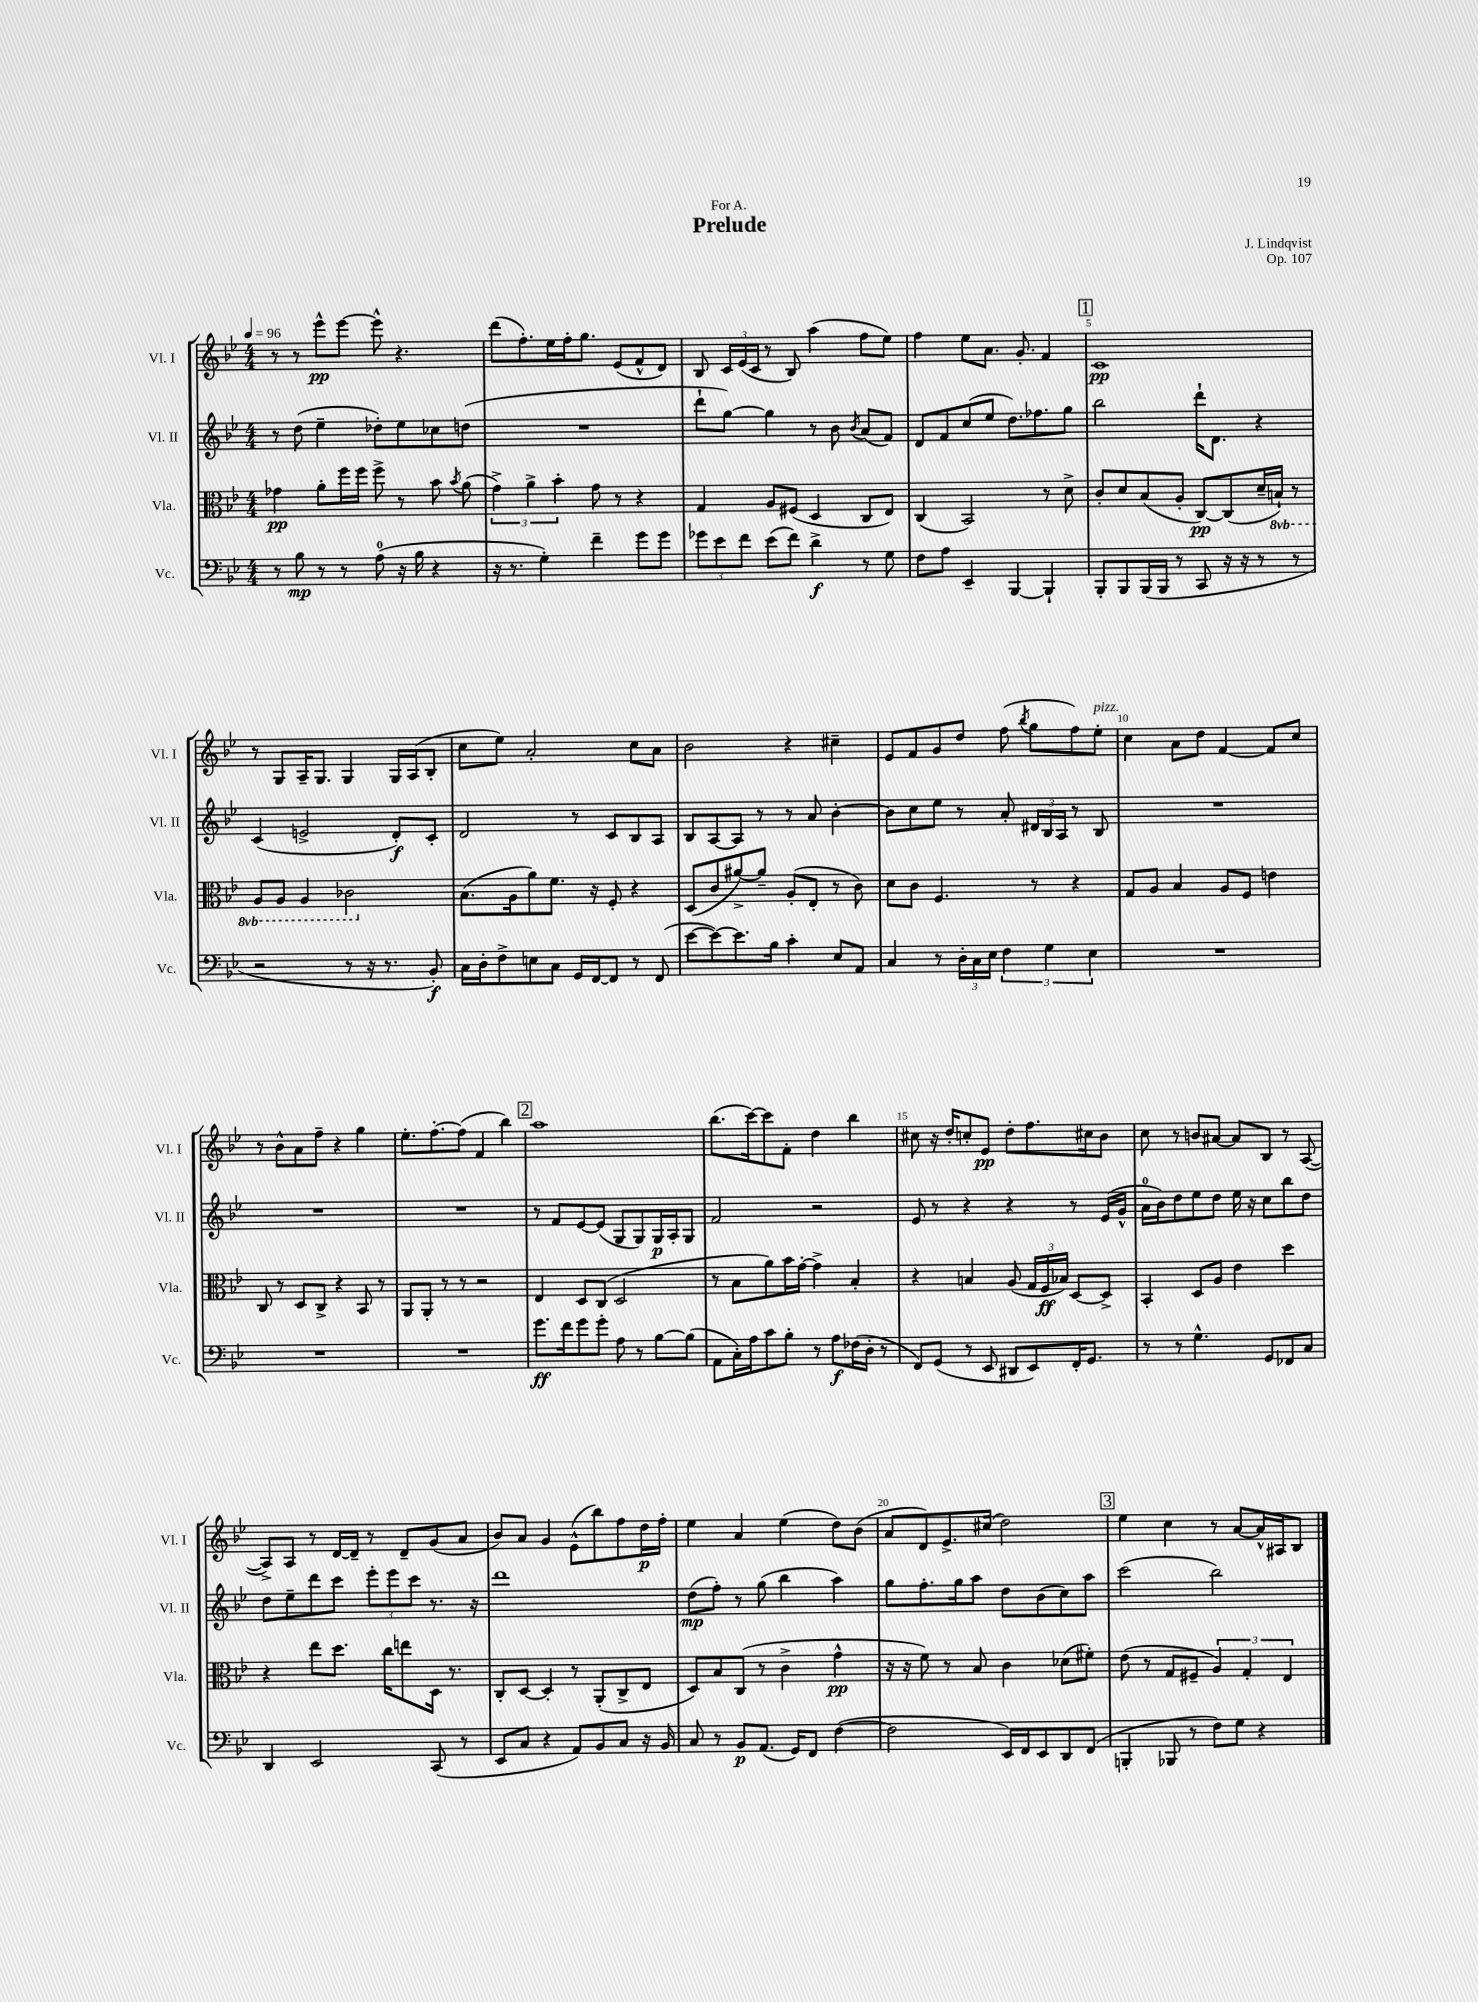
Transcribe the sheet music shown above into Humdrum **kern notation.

**kern	**kern	**kern	**kern
*staff4	*staff3	*staff2	*staff1
*clefF4	*clefC3	*clefG2	*clefG2
*k[b-e-]	*k[b-e-]	*k[b-e-]	*k[b-e-]
*M4/4	*M4/4	*M4/4	*M4/4
*MM96	*MM96	*MM96	*MM96
8r	4g-	8r	8r
8B-	.	(8dd	8r
8r	8a'	4ee-~	8eee-^^
8r	16ff	.	[8eee-
.	16ff	.	.
(8A	8ff^	8dd-')	8eee-^^]
16r	8r	8ee-	4.r
16B-	.	.	.
4r	8b-	8cc-	.
.	8qb-	.	.
.	(8a	(8dd	.
=	=	=	=
16r	6g^)	1r	(8ddd
8.r	.	.	.
.	.	.	8.ff')
.	6a^	.	.
4G')	.	.	.
.	.	.	16ee-
.	6b-'	.	.
.	.	.	16ff'
.	.	.	8.gg
4f~	8g	.	.
.	8r	.	(8e-
8g	4r	.	8f^^
8g	.	.	8d)
=	=	=	=
12g-	4G	8ddd`	8B-
12e-	.	.	.
.	.	[8gg)	24c
12f	.	.	(24e-
.	.	.	24c
(8e-	8A	4gg]	8r
8f)	(8F#	.	8B-)
4d^	4D	8r	(4aa
.	.	8b-	.
.	.	8qb-	.
8r	8C	(8a	8ff
8G	8E-)	8f)	8ee-)
=	=	=	=
8F	(4C	8d	4ff
8A	.	8f	.
4EE-~	2BB-)	(8cc	8ee-
.	.	8ee-	8.a
[4BBB-	.	8.dd)	.
.	.	.	8.g'
.	.	8.ff-	.
4BBB-`]	8r	.	4f
.	8d^	8gg	.
=	=	=	=
8BBB-'	8c'	2bb-	1c
8BBB-	8d	.	.
(16BBB-	(8B-	.	.
16BBB-	.	.	.
8r	8A'	.	.
8CC	[8C)	16ddd`	.
.	.	8.d	.
16r	(8C]	.	.
16r	.	.	.
8r	16d~	4r	.
.	16BB`)	.	.
8r	8r	.	.
=	=	=	=
2r	8AA	(4c	8r
.	8AA	.	8G
.	4AA	2e^	16A~
.	.	.	8.G
8r	2C-	.	4G
16r	.	.	.
8.r	.	.	.
.	.	8d')	16G
.	.	.	(16A
8BB-')	.	8c'	8B-'
=	=	=	=
16C	(8.B-	2d	8cc
16D'	.	.	.
8F^	.	.	8ee-)
.	16A	.	.
8E	8a)	.	2a'
8C	8.f	.	.
16GG	.	8r	.
[16FF	16r	.	.
8FF]	8F'	8c	.
8r	4r	8B-	8cc
(8FF	.	8A	8a
=	=	=	=
[8e-	(8D	8B-	2b-
8e-_)	8c	[8A	.
8.e-]	[8a#^)	8A]	.
.	8a#~]	8r	.
16B-	.	.	.
4c'	(8A'	8r	4r
.	8E-'	8a	.
8E-	8r	[4b-'	4cc#~
8AA	8c)	.	.
=	=	=	=
4C	8d	8b-]	8e-
.	8c	8cc	8f
8r	4.F	8ee-	8g
24D'	.	8r	8dd
24C	.	.	.
24E-	.	.	.
6F	.	8a'	(8ff
.	.	.	8qbb-
.	8r	24d#	8gg
6G	.	24B-	.
.	.	24A	.
.	4r	8r	8ff)
6E-	.	.	.
.	.	8B-	8ee-'
=	=	=	=
1r	8G	1r	4cc
.	8A	.	.
.	4B-	.	8a
.	.	.	8dd
.	8A	.	[4f
.	8F	.	.
.	4e	.	8f]
.	.	.	8cc
=	=	=	=
1r	8C	1r	8r
.	8r	.	8b-^^
.	8D	.	8a
.	8C^	.	8ff~
.	4r	.	4r
.	8BB-	.	4gg
.	8r	.	.
=	=	=	=
1r	8AA	1r	8.ee-'
.	8AA'	.	.
.	.	.	[8.ff'
.	8r	.	.
.	8r	.	(8ff]
.	2r	.	4f
.	.	.	4bb-)
=	=	=	=
8.g	4E-	8r	1aa
.	.	8f	.
16f	.	.	.
8g	8D	[8e-	.
8g'	(8C	(8e-]	.
8A	2D	8G	.
8r	.	8G)	.
[8B-	.	16G	.
.	.	16A'	.
(8B-]	.	8G	.
=	=	=	=
8AA	8r	2f	(8.bb-
16C')	8B-	.	.
16A	.	.	[16ccc)
8c	8a)	.	8ccc]
8B-'	16b-	.	8f'
.	[16g'	.	.
8r	4g^]	2r	4dd
8A	.	.	.
(16F-	4B-'	.	4bb-
16D'	.	.	.
8r	.	.	.
=	=	=	=
8FF)	4r	8e-	8cc#
(8GG	.	8r	16r
.	.	.	16dd'
8r	4B	4r	8cc'
8EE-	.	.	8e-
8DD#	(8A	4r	8dd'
8EE-)	24G	.	8.ff
.	24F	.	.
.	24B-)	.	.
16FF'	[8D	8r	.
8.GG	.	.	16cc#
.	8D^]	(16e-	8b-
.	.	16g^^	.
=	=	=	=
8r	4BB-'	16a	8cc
.	.	16b-)	.
8r	.	8dd	8r
4.G^^	8D	8ee-	8b
.	8A	8dd	[8a#
.	4e-	16ee-	8a#]
.	.	16r	.
8GG	.	8cc	8B-
8FF-	4dd	8bb-	8r
8C	.	8dd	([8A
=	=	=	=
4DD	4r	8dd	8A^])
.	.	8ee-~	8A
2EE-	8ee-	8ddd	8r
.	8.dd	8ccc	[16d
.	.	.	16d~]
.	.	12eee-'	8r
.	16cc	.	.
.	.	12eee-	.
.	8ee	.	8d~
.	.	12ccc	.
(8CC	16D	8.r	(8g
.	8.r	.	.
8r	.	.	8a
.	.	16r	.
=	=	=	=
8EE-	8C'	1ddd	8b-)
8C	[8D	.	8a
4r	4D']	.	4g
8AA)	8r	.	(8e-^^
8BB-	(8AA'	.	8bb-)
8C	8C^	.	8ff
16r	8E-	.	16dd
16BB-	.	.	16ff'
=	=	=	=
8C	8D)	(8dd	4ee-
8r	8B-	8ff')	.
8BB-	(8C	8r	4a
(8.AA	8r	(8gg	.
.	4c^	4bb-	(4ee-
16GG)	.	.	.
8FF	.	.	.
([4F	4g^^	4aa)	8dd)
.	.	.	(8b-
=	=	=	=
2F]	16r	8gg	8a
.	16r	.	.
.	8f)	8.ff'	8d)
.	8r	.	8.e-^
.	.	16gg	.
.	8B-	8aa	.
.	.	.	(16cc#
16EE-)	4c	8dd	2dd)
16FF	.	.	.
8EE-	.	(8b-	.
8DD	(8d-	8cc)	.
(8FF	8f#')	8aa	.
=	=	=	=
4BBB'	(8e-	(2ccc	4ee-
.	8r	.	.
8BBB-	8G	.	4cc
8r	8F#~	.	.
8F)	6A)	2bb-)	8r
8G	.	.	[8a
.	6G'	.	.
4r	.	.	16a^^]
.	.	.	16A#
.	6E-	.	.
.	.	.	8B-
==	==	==	==
*-	*-	*-	*-
